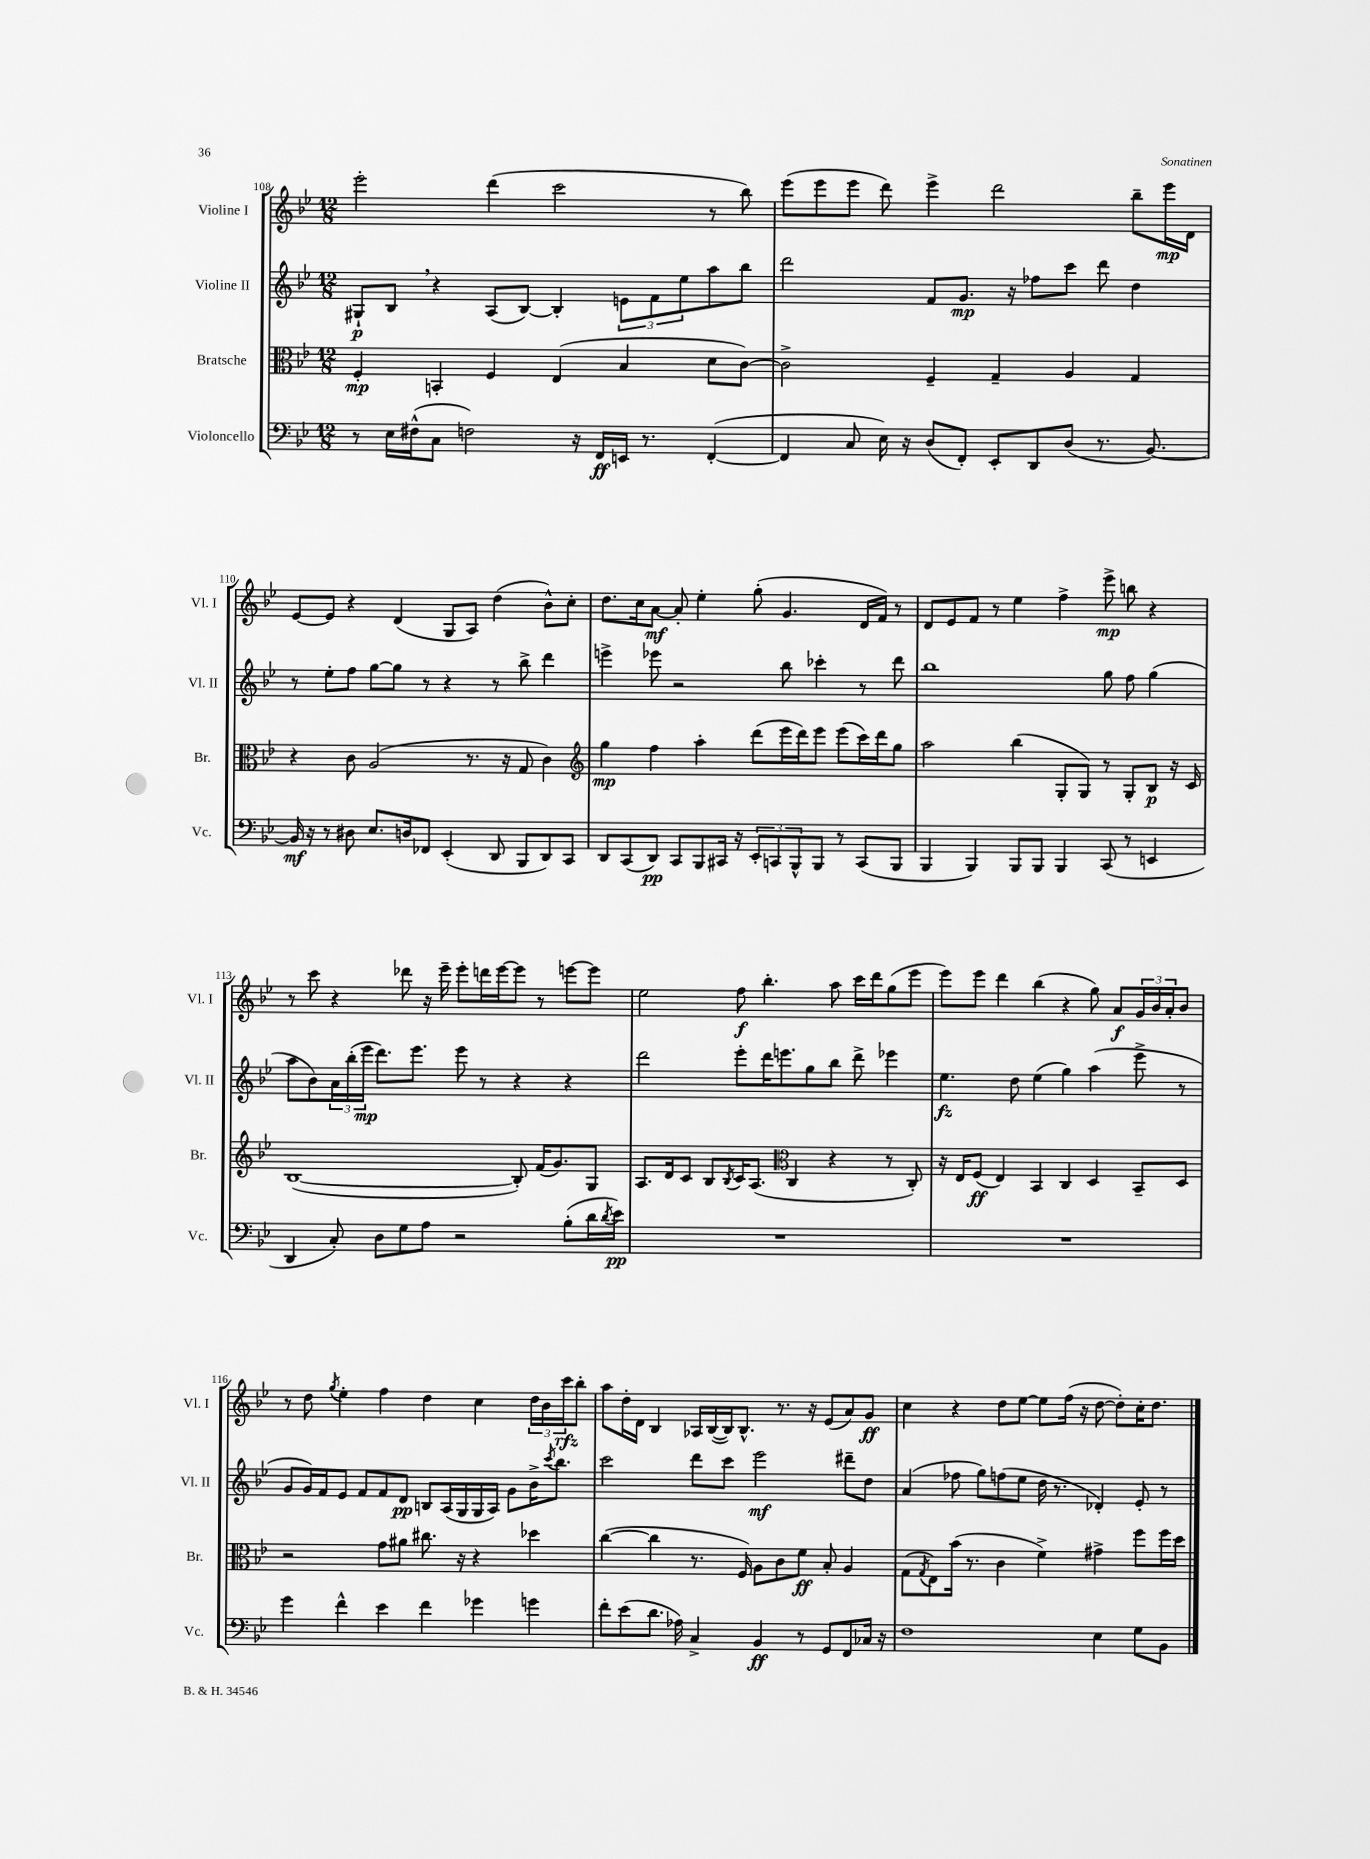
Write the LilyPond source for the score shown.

<<
\new StaffGroup <<
\new Staff = "s0" \with { instrumentName = "Violine I" shortInstrumentName = "Vl. I" } {
    \clef treble \key bes \major \numericTimeSignature \time 12/8
    ees'''2-. d'''4( c'''2 r8 bes''8) |
    ees'''8( ees'''8 ees'''8 d'''8) ees'''4-> d'''2 bes''8-- ees'''16\mp d'16 |
    ees'8~ ees'8 r4 d'4( g8 a8) d''4( bes'8-^) c''8-. |
    d''8. c''16 a'8~\mf a'8-. ees''4-. g''8-.( g'4. d'16 f'16) r8 |
    d'8 ees'8 f'8 r8 ees''4 f''4-> ees'''8->\mp b''8 r4 |
    r8 c'''8 r4 des'''8 r16 ees'''16-- ees'''8-. d'''16 ees'''16~ ees'''8 r8 e'''8~ e'''8 |
    ees''2 f''8\f bes''4.-. a''8 c'''16 d'''16 g''8( ees'''8 |
    ees'''8) ees'''8 d'''4 bes''4( r4 g''8) a'8\f \tuplet 3/2 { g'16 bes'16 a'16-. } bes'8 |
    r8 d''8 \acciaccatura { g''8 } ees''4-. f''4 d''4 c''4 \tuplet 3/2 { d''16 bes'16 c'''16\rfz } bes''8-. |
    a''8 d''16-. d'16 bes4 aes16 bes16~( bes16) bes8.-^ r8. r16 ees'8( a'8) g'8\ff |
    c''4 r4 d''8 ees''8~ ees''8 f''16( r16 d''8~ d''8-.) c''16-. d''8. \bar "|." |
}
\new Staff = "s1" \with { instrumentName = "Violine II" shortInstrumentName = "Vl. II" } {
    \clef treble \key bes \major \numericTimeSignature \time 12/8
    gis8-!\p bes8 \breathe r4 a8( bes8~) bes4-. \tuplet 3/2 { e'8 f'8 ees''8 } a''8 bes''8 |
    d'''2 f'8 g'8.\mp r16 fes''8 c'''8 d'''8 d''4 |
    r8 ees''8-. f''8 g''8~ g''8 r8 r4 r8 bes''8-> d'''4 |
    e'''4-> ees'''8 r2 bes''8 ces'''4-. r8 d'''8 |
    bes''1 g''8 f''8 g''4( |
    a''8 bes'8) \tuplet 3/2 { a'16 bes''16-.( ees'''16\mp } d'''8.) ees'''8. ees'''8 r8 r4 r4 |
    d'''2 ees'''8-. d'''16 e'''8. g''8 bes''8 d'''8-> ees'''4 |
    ees''4.\fz d''8 ees''4( g''4) a''4( ees'''8-> r8 |
    g'8 g'16) f'16 ees'8 f'8 f'8 d'8\pp b8 a16( g16 g16 a16) g'8 bes'16-> \acciaccatura { c'''8 } bes''8. |
    c'''2 d'''8 c'''8 ees'''2\mf dis'''8-- d''8 |
    a'4( fes''8 g''8) f''8( ees''8 d''16 r8. des'4-.) ees'8-. r8 \bar "|." |
}
\new Staff = "s2" \with { instrumentName = "Bratsche" shortInstrumentName = "Br." } {
    \clef alto \key bes \major \numericTimeSignature \time 12/8
    f4-.\mp b,4-. f4 ees4( bes4 d'8 c'8~) |
    c'2-> f4-- g4-- a4 g4 |
    r4 c'8 a2( r8. r16 g8 c'4) |
    \clef treble g''4\mp f''4 a''4-. d'''8( ees'''16 d'''16) ees'''8 ees'''8( c'''16) d'''16 g''8 |
    a''2 bes''4( g8-. g8) r8 g8-. bes8\p r16 c'16 |
    bes1~( bes8-.) f'16( g'8.) g8 |
    a8. d'16 c'8 bes8 \acciaccatura { bes8 } c'16 a8.( \clef alto c4 r4 r8 c8-.) |
    r16 ees16 f8\ff( ees4) bes,4 c4 d4 bes,8-- d8 |
    r2 g'8 ais'8 cis''8. r16 r4 des''4 |
    c''4~( c''4 r8. f16) a8 c'8 f'8\ff bes8-. a4 |
    g8( \acciaccatura { g8 } ees8) bes'16( r8. c'4 f'4->) gis'4-> f''8 f''16 d''16 \bar "|." |
}
\new Staff = "s3" \with { instrumentName = "Violoncello" shortInstrumentName = "Vc." } {
    \clef bass \key bes \major \numericTimeSignature \time 12/8
    r8 ees16 fis16-^( c8 f2) r16 f,16\ff e,16 r8. f,4~-.( |
    f,4 c8 ees16) r16 d8( f,8-.) ees,8-. d,8 d8( r8. bes,8.~) |
    bes,16\mf r16 r8 dis8 ees8. d16 fes,8 ees,4-.( d,8 bes,,8 d,8) c,8 |
    d,8 c,8( d,8\pp) c,8 bes,,8 cis,16 r16 \tuplet 3/2 { ees,8-. c,8 bes,,8-^ } bes,,8 r8 c,8( bes,,8 |
    bes,,4 bes,,4) bes,,8 bes,,8 bes,,4 c,8( r8 e,4 |
    d,4 c8-.) d8 g8 a8 r2 bes8-.( d'16 \acciaccatura { d'8 } ees'16\pp) |
    R1. |
    R1. |
    g'4 f'4-^ ees'4 f'4 ges'4 g'4 |
    f'8-. ees'8( d'8. aes16) c4-> bes,4\ff r8 g,8 f,8 ces16 r16 |
    f1 ees4 g8 bes,8 \bar "|." |
}
>>
>>
\layout { \context { \Score currentBarNumber = #108 } }
